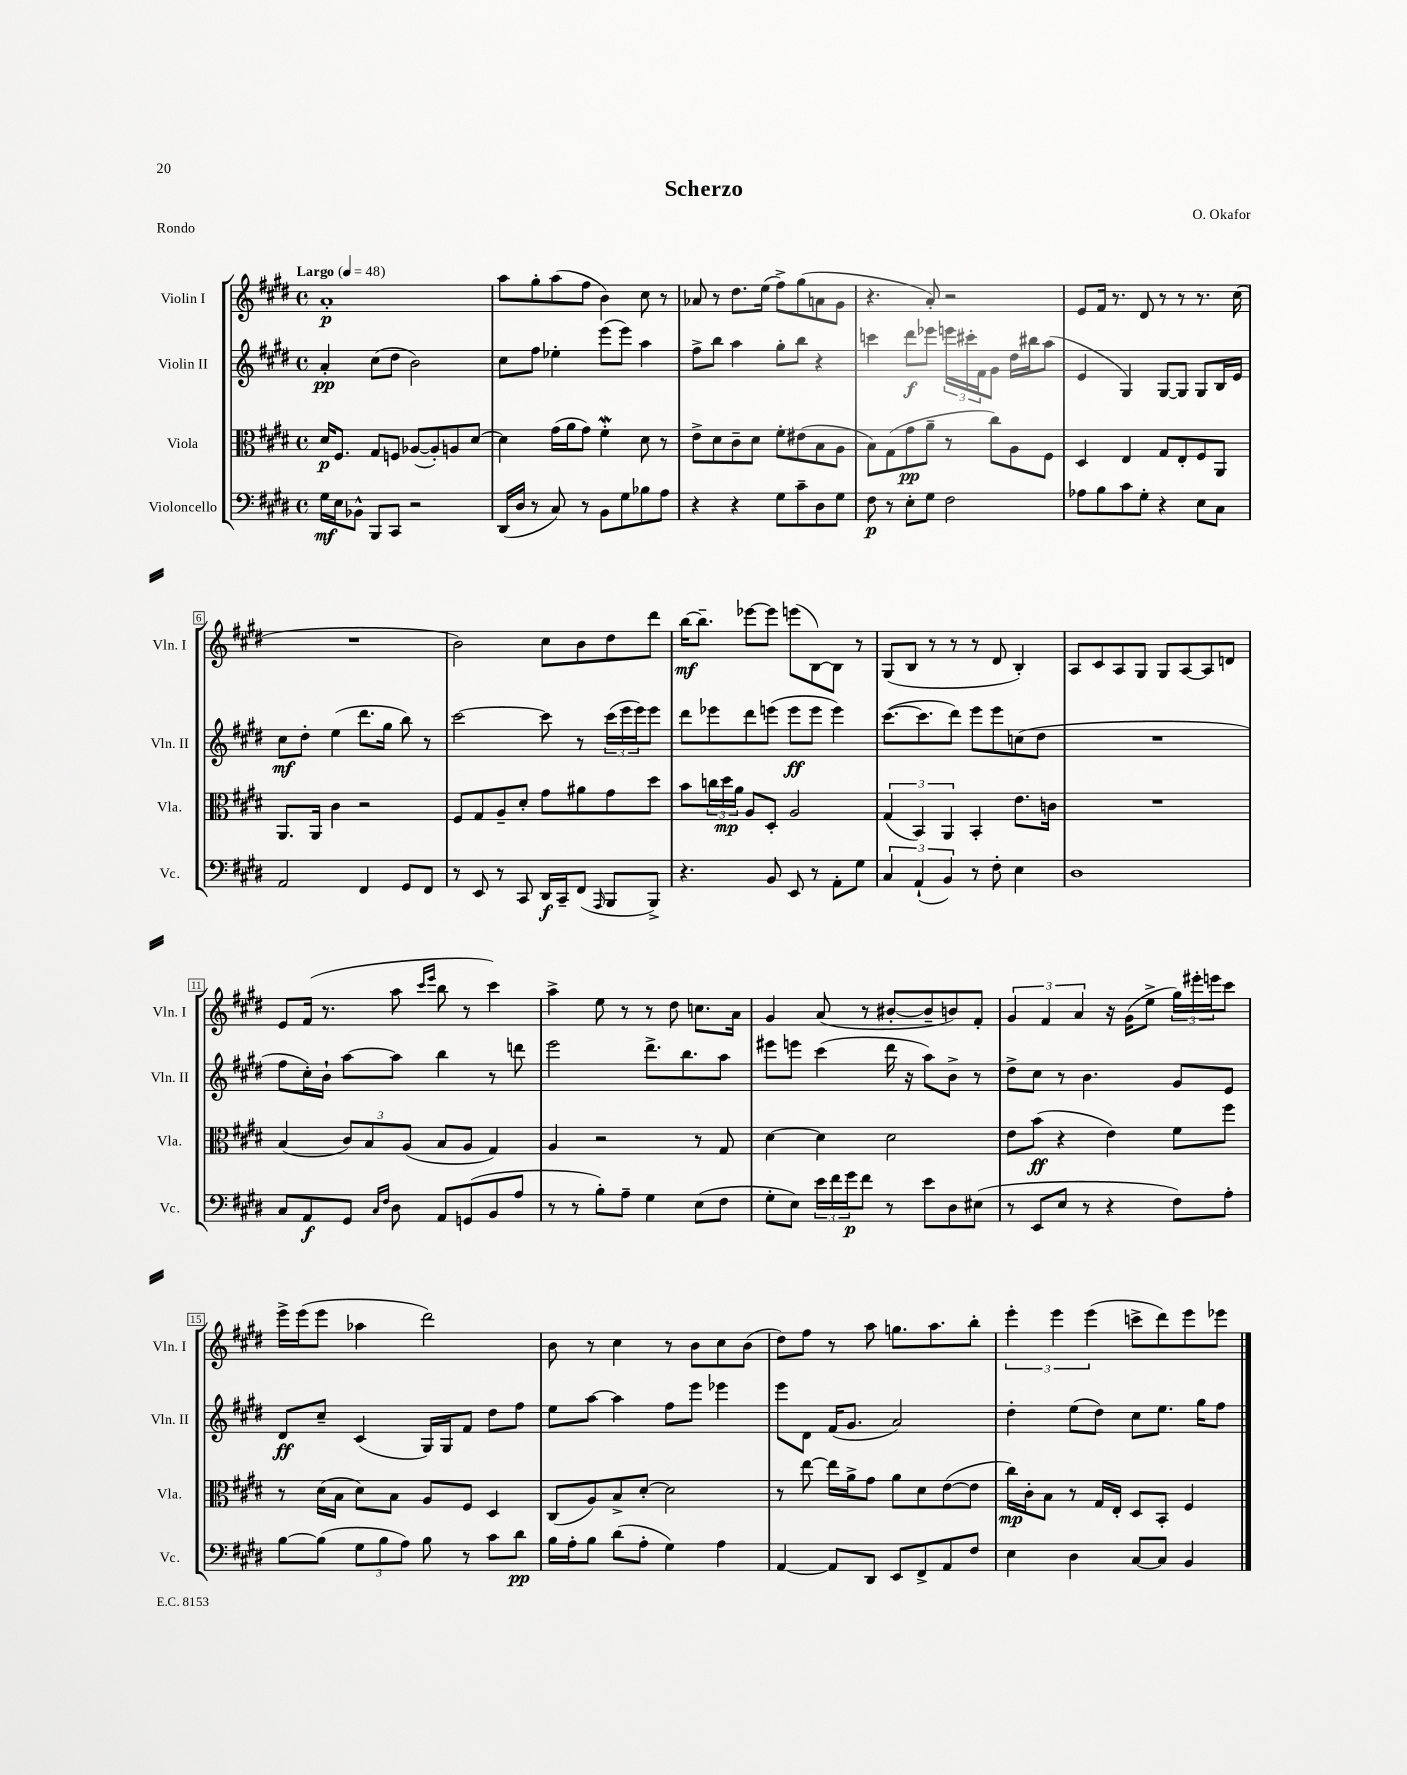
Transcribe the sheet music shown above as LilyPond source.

\header { title = "Scherzo" composer = "O. Okafor" piece = "Rondo" }
<<
\new StaffGroup <<
\new Staff = "s0" \with { instrumentName = "Violin I" shortInstrumentName = "Vln. I" } {
    \clef treble \key e \major \defaultTimeSignature \time 4/4 \tempo "Largo" 4 = 48
    a'1-.\p |
    a''8 gis''8-. a''8( fis''8 b'4) cis''8 r8 |
    aes'8 r8 dis''8. e''16( fis''8->) gis''8( a'8 gis'8 |
    r4. a'8-.) r2 |
    e'8 fis'16 r8. dis'8 r8 r8 r8. cis''16( |
    R1 |
    b'2) cis''8 b'8 dis''8 dis'''8 |
    b''16~\mf b''8.-- ees'''8~ ees'''8 e'''8( b8~) b8 r8 |
    gis8( b8 r8 r8 r8 dis'8 b4-.) |
    a8 cis'8 a8 gis8 gis8 a8~ a8 d'8 |
    e'8 fis'16( r8. a''8 \grace { cis'''16 e'''16 } b''8 r8 cis'''4) |
    a''4-> e''8 r8 r8 dis''8 c''8. a'16 |
    gis'4 a'8( r8 bis'8~-. bis'8-- b'8) fis'8-. |
    \tuplet 3/2 { gis'4 fis'4 a'4 } r16 gis'16( e''8-> \tuplet 3/2 { gis''16) eis'''16-. e'''16 } cis'''8 |
    e'''16-> e'''16( e'''8 aes''4 dis'''2) |
    b'8 r8 cis''4 r8 b'8 cis''8 b'8( |
    dis''8) fis''8 r8 a''8 g''8. a''8. b''8-. |
    \tuplet 3/2 { e'''4-. e'''4 e'''4( } c'''8-> dis'''8) e'''8 ees'''8 \bar "|." |
}
\new Staff = "s1" \with { instrumentName = "Violin II" shortInstrumentName = "Vln. II" } {
    \clef treble \key e \major \defaultTimeSignature \time 4/4
    a'4-.\pp cis''8( dis''8 b'2) |
    cis''8 fis''8 ees''4-. e'''8( e'''8) a''4 |
    fis''8-> b''8 a''4 gis''8-. b''8 r4 |
    c'''4 dis'''8\f ees'''8 \tuplet 3/2 { e'''16 cis'''16-. fis'16 } gis'8 dis''16 bis''16 a''8( |
    e'4 gis4) gis8~ gis8 gis8 b16 e'16 |
    cis''8\mf dis''8-. e''4( dis'''8. gis''16 b''8) r8 |
    cis'''2~ cis'''8 r8 \tuplet 3/2 { cis'''16( e'''16 e'''16) } e'''8 |
    dis'''8 ees'''8 dis'''8 e'''8( e'''8\ff e'''8 e'''4) |
    cis'''8.~( cis'''8. dis'''8) e'''8 e'''8 c''8( dis''8 |
    R1 |
    fis''8 cis''16-.) b'16-! a''8~ a''8 b''4 r8 d'''8 |
    e'''2 dis'''8.-> b''8. a''8 |
    eis'''8 e'''8 cis'''4( dis'''16 r16 a''8) b'8-> r8 |
    dis''8-> cis''8 r8 b'4. gis'8 e'8 |
    dis'8\ff cis''8-- cis'4( gis16) gis16 fis'8 dis''8 fis''8 |
    e''8 a''8~ a''4 fis''8 e'''8 ees'''4 |
    e'''8 dis'8 fis'16( gis'8. a'2) |
    dis''4-. e''8( dis''8) cis''8 e''8. gis''16 fis''8 \bar "|." |
}
\new Staff = "s2" \with { instrumentName = "Viola" shortInstrumentName = "Vla." } {
    \clef alto \key e \major \defaultTimeSignature \time 4/4
    dis'16\p fis8. gis8 f8 aes8~( aes8-.) a8 dis'8~ |
    dis'4 gis'16( a'16 gis'8) fis'4-.\mordent dis'8 r8 |
    e'8-> dis'8 cis'8-- dis'8 fis'8-. eis'8( b8 a8 |
    b8) gis8( gis'8\pp a'8-- r8 cis''8) a8 fis8 |
    dis4 e4 gis8 e8-. fis8 a,8 |
    a,8. a,16 cis'4 r2 |
    fis8 gis8 a8-- dis'8-. gis'8 ais'8 gis'8 dis''8 |
    b'8 \tuplet 3/2 { c''16 dis''16\mp a'16 } a8 dis8-. a2 |
    \tuplet 3/2 { gis4( b,4) a,4 } b,4-. e'8. c'16 |
    R1 |
    b4( \tuplet 3/2 { cis'8) b8 a8( } b8 a8 gis4) |
    a4 r2 r8 gis8 |
    dis'4~ dis'4 dis'2 |
    e'8 b'8\ff( r4 e'4) fis'8 fis''8 |
    r8 dis'16( b16 dis'8) b8 a8 fis8 dis4 |
    cis8( a8) b8-> dis'8~-. dis'2 |
    r8 e''8~ e''16 a'16-> gis'8 a'8 dis'8 e'8~( e'8 |
    cis''16\mp) cis'16-. b8 r8 gis16 e16-. dis8 b,8-. fis4 \bar "|." |
}
\new Staff = "s3" \with { instrumentName = "Violoncello" shortInstrumentName = "Vc." } {
    \clef bass \key e \major \defaultTimeSignature \time 4/4
    gis16\mf e16 bes,8-^ b,,8 cis,8 r2 |
    dis,16( dis16 r8 cis8) r8 b,8 gis8 bes8 a8 |
    r4 r4 gis8 cis'8-- dis8 gis8 |
    fis8\p r8 e8-. gis8 fis2 |
    aes8 b8 cis'8 gis8-. r4 e8 cis8 |
    a,2 fis,4 gis,8 fis,8 |
    r8 e,8 r8 cis,8 dis,16\f cis,16-- fis,8( \grace { a,,16 } b,,8 b,,8->) |
    r4. b,8 e,8 r8 a,8-. gis8 |
    \tuplet 3/2 { cis4 a,4-!( b,4) } r8 fis8-. e4 |
    dis1 |
    cis8 a,8\f gis,8 \grace { cis16 fis16 } dis8 a,8 g,8( b,8 a8 |
    r8 r8 b8-.) a8-- gis4 e8( fis8 |
    gis8-. e8) \tuplet 3/2 { e'16 fis'16 gis'16\p } fis'8 r8 e'8 dis8 eis8( |
    r8 e,8 e8 r8 r4 fis8) a8-. |
    b8~ b8( \tuplet 3/2 { gis8 b8 a8) } b8 r8 cis'8 dis'8\pp |
    b16 a16-. b8 dis'8( a8-. gis4) a4 |
    a,4~ a,8 dis,8 e,8 fis,8-> a,8 fis8 |
    e4 dis4 cis8~ cis8 b,4 \bar "|." |
}
>>
>>
\layout { \context { \Score \override BarNumber.stencil = #(make-stencil-boxer 0.1 0.3 ly:text-interface::print) } }
